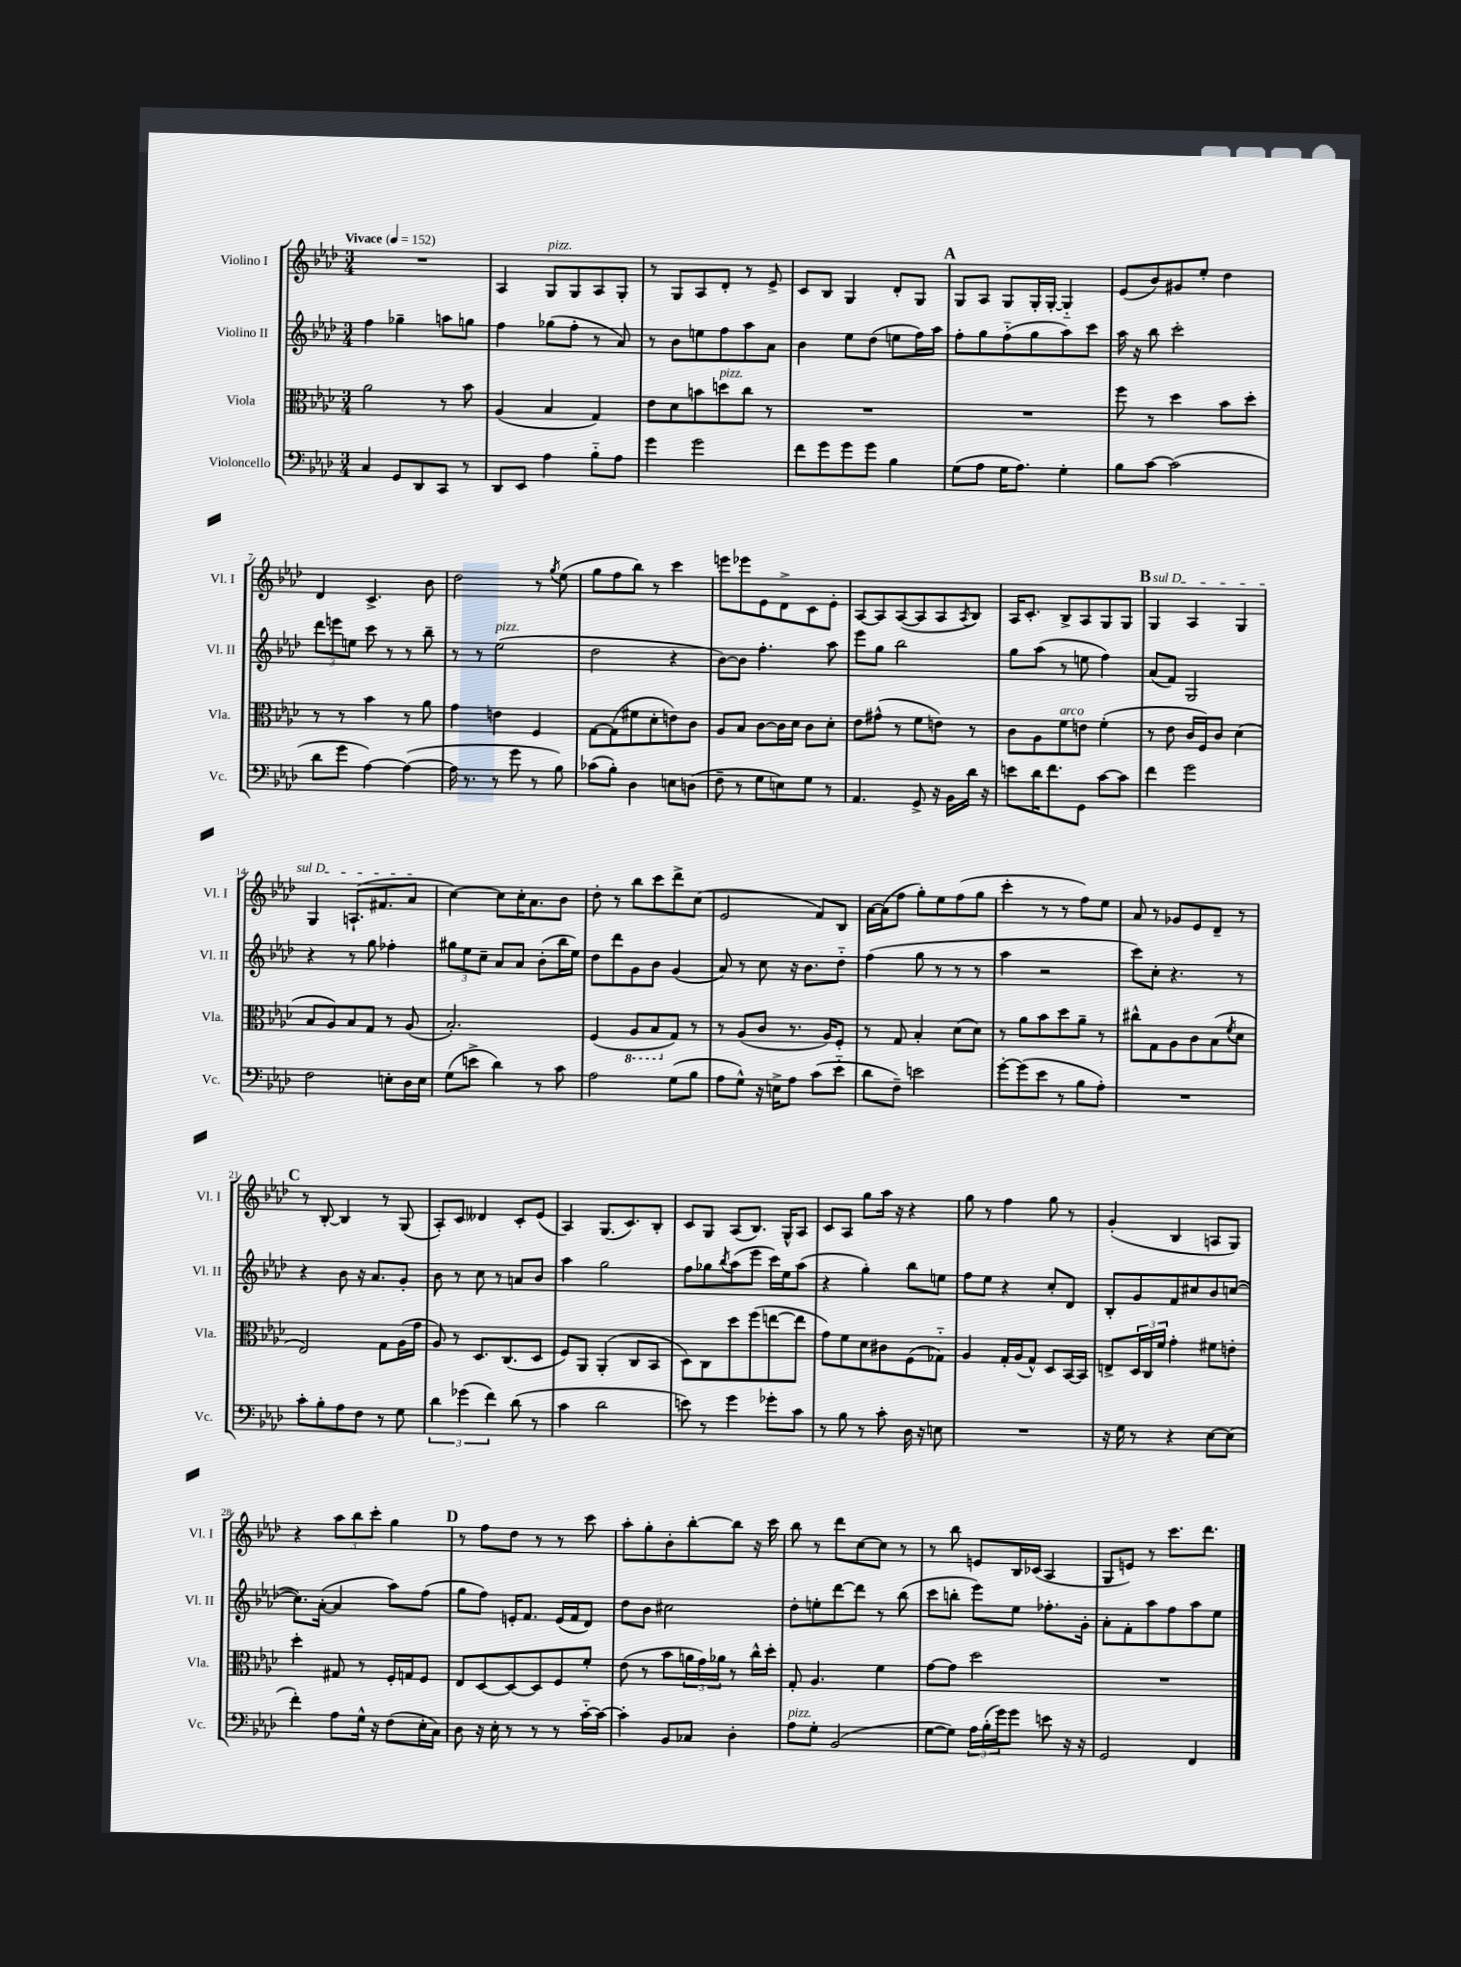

**kern	**kern	**kern	**kern
*staff4	*staff3	*staff2	*staff1
*clefF4	*clefC3	*clefG2	*clefG2
*k[b-e-a-d-]	*k[b-e-a-d-]	*k[b-e-a-d-]	*k[b-e-a-d-]
*M3/4	*M3/4	*M3/4	*M3/4
*MM152	*MM152	*MM152	*MM152
4C	2a-	4ff	2.r
8GG	.	4gg-~	.
8DD-	.	.	.
8CC	8r	8aa	.
8r	8b-	8gg	.
=	=	=	=
8DD-	(4A-	4ff	4A-
8EE-	.	.	.
4A-	4B-	(8gg-	8G
.	.	8ff'	8G
8B-'~	4G)	8r	8A-
8A-	.	8a-)	8G'
=	=	=	=
4g	8e-	8r	8r
.	8d-	8b-	8G
2g	8b	8ee	8A-
.	8dd	8ff	8d-'
.	8cc	8aa-	8r
.	8r	8a-	8e-^
=	=	=	=
8f	2.r	4b-	8c
8g	.	.	8B-
8g	.	8ee-	4G
8g	.	(8dd-	.
4B-	.	8ee	8d-'
.	.	16ff)	8G
.	.	16aa-	.
=	=	=	=
(8G	2.r	8ff'	8G
8A-	.	8gg	8A-
16G	.	(8ff'~	8G
8.A-)	.	.	.
.	.	8gg	16G'
.	.	.	[16G'
4G'	.	8aa-)	4G'~]
.	.	8ccc	.
=	=	=	=
8B-	8ff	16aa-	(8e-
.	.	16r	.
[8c	8r	8bb-	8b-)
(2c]	4dd-	2ccc'	8g#
.	.	.	8ee-'
.	8b-	.	4dd-
.	8dd-'	.	.
=	=	=	=
8d-	8r	12ddd-	4d-
.	.	12eee	.
8g	8r	.	.
.	.	12ee	.
[4A-)	4b-	8ccc	4.c^
.	.	8r	.
(4A-_	8r	8r	.
.	8a-	8bb-~	8b-
=	=	=	=
16A-]	4g	8r	2dd-
8.r	.	.	.
.	.	8r	.
8r	4e	(2ee-	.
8g	.	.	.
8r	4F	.	8r
.	.	.	8qgg
8B-)	.	.	(8ee-
=	=	=	=
(8c-	[8G	2dd-	8gg
8B-')	(8G]	.	8ff
4D-	8f#	.	8bb-)
.	8d-'	.	8r
8E	8e)	4r	4ccc
(8D	8c	.	.
=	=	=	=
8F~	8A-	[8b-)	8eee
8r	8B-	8b-]	8eee-
8G	[8c	4.ff'	8e-
8E)	16c]	.	8d-^
.	16d-	.	.
8G	8c	.	8c
8r	8d-'	8aa-	8e-'
=	=	=	=
4.AA-	8e-	8eee-	[8A-
.	(8g#^^	8gg	8A-]
.	8r	2bb-	([8A-
8GG^	8f	.	8A-]
16r	8e)	.	8A-
16BB-	.	.	.
.	.	.	8qA-
16d-	8r	.	8B-)
16r	.	.	.
=	=	=	=
8e	8c	8gg	16A-
.	.	.	8.c'
16d-	8A-	(8aa-	.
8.f	.	.	.
.	8f	8r	8B-^
8GG	8e	8ee	8A-
[8c	(4f'	4ff)	8G
8c]	.	.	8G
=	=	=	=
4f	8r	(8a-	4G
.	8e-	8f)	.
2g	16c	2G	4A-
.	16F)	.	.
.	8c	.	.
.	(4d-	.	4G
=	=	=	=
2F	8B-	4r	4G
.	8A-)	.	.
.	8B-	8r	(8.A`
.	8G	8gg	.
.	.	.	8.f#
8E'	8r	4ff-'	.
16D-	(8A-	.	8a-
16E	.	.	.
=	=	=	=
(8G	2.B-')	12gg#	[4cc)
.	.	12ee-	.
8e^	.	.	.
.	.	12cc~	.
4d-)	.	8a-	8cc]
.	.	8a-	16cc'
.	.	.	8.a-
8r	.	(8b-'	.
8c	.	16bb-	8b-
.	.	16ee-)	.
=	=	=	=
2A-	(4F	8dd-	8dd-'
.	.	8ddd-	8r
.	8AA-	8g	8bb-
.	8BB-	8b-	8ccc
(8G	8G)	(4g	8ddd-^
8B-	8r	.	(8cc
=	=	=	=
8A-	8r	8a-)	2e-
8G^^)	(8A-	8r	.
16r	8c	8cc	.
16E^	.	.	.
8A-	8.r	16r	.
.	.	8.b-	.
(8c	.	.	8f)
.	16A-)	.	.
8e-'~	8F'	8dd-'~	8B-
=	=	=	=
8d-	8r	(4ff	[16a-
.	.	.	(16a-]
8F~)	8G	.	8ff
2e	4B-'	8gg	8gg')
.	.	8r	8ee-
.	(8d-	8r	(8ff
.	8d-)	8r	8gg
=	=	=	=
[8g'	8r	4aa-	4ccc'
(8g]	8a-	.	.
8e-	8b-	2r	8r
8r	8dd-	.	8r
8B-	8a-~	.	8ff)
8A-')	8r	.	8ee-
=	=	=	=
2.r	8cc#^^	8ccc)	8a-
.	8G	8cc'	8r
.	8A-	4.r	8g-
.	8c	.	8e-
.	(8B-	.	8d-~
.	8qf	.	.
.	8d-	8r	8r
=	=	=	=
8c'	2E-)	4r	8r
8B-'	.	.	[8B-'
8A-	.	8b-	4B-]
8F	.	16r	.
.	.	8.a-	.
8r	8G	.	8r
8G	(16A-	8g'	(8G
.	16g	.	.
=	=	=	=
6d-	8A-)	8b-	8A-')
.	8r	8r	8c
(6g-	.	.	.
.	8.D-	8cc	4d--
6f)	.	.	.
.	.	8r	.
.	(8.C	.	.
(8d-	.	8a	8c'
8r	8D-	8b-	(8e-
=	=	=	=
4c	8F)	4aa-	4A-)
.	8AA-	.	.
2d-	(4AA-'	2gg	(8.G
.	.	.	8.c)
.	8C	.	.
.	8BB-	.	8B-'
=	=	=	=
8e)	8D-)	8ff	8c
8r	8C	8gg-	8G
.	.	8qbb-	.
4g	8dd-	(8aa-	(8A-
.	(8ff	8eee-	8.B-)
8g-'	[8ee	16ccc)	.
.	.	16ee-	16G^^
8c	8ee]	(8aa-	8A-
=	=	=	=
8r	8g)	4r	8c
8B-	8f	.	8A-
8r	8d-	4gg')	8gg
8c'	8c#	.	16aa-
.	.	.	16r
16D-	(8F	8bb-	4r
16r	.	.	.
8E	8G-'~)	8ee	.
=	=	=	=
2.r	4A-	8ff	8gg
.	.	8ee-	8r
.	16G'	4r	4ff
.	(16A-	.	.
.	8G^^)	.	.
.	8D-	8cc'	8gg
.	[16BB-	8d-	8r
.	16BB-]	.	.
=	=	=	=
16r	8E^	8B-'	(4g'
16G	.	.	.
8r	24D-	8g	.
.	24C	.	.
.	24f	.	.
4r	4g'	8f	4B-
.	.	8cc#	.
[8E-	8f#	8b-	8A
(8E-]	8e'	([8cc	8G)
=	=	=	=
4f')	4dd-'	8.cc])	4r
.	.	([16a-'	.
8A-	8G#	4a-]	12aa-
.	.	.	12bb-
16G^^	8r	.	.
.	.	.	12ccc'
16r	.	.	.
(8F	16F'	8aa-)	4gg
.	16G	.	.
16E-'	8F	(8ff	.
16C)	.	.	.
=	=	=	=
8D-	8E-	8gg	8r
16r	[8D-	8ff)	8ff
16E-'	.	.	.
8r	8D-_	16e'	8dd-
.	.	8.f	.
8r	8D-]	.	8r
8r	8F	(16e	8r
.	.	16f	.
[16c'~	8f'	8d-)	8ccc
16c_	.	.	.
=	=	=	=
4c']	(8e-	8dd-	8aa-'
.	8r	8b-	8gg'
8BB-	8b-	2cc#	8b-'
8C-	24a	.	[8bb-'
.	24g)	.	.
.	24a-	.	.
4D-'	8r	.	8bb-]
.	16cc^^	.	16r
.	16dd-'	.	16ccc
=	=	=	=
8A-	8G'	8dd-'	8bb-
8G'	4.A-	8ee'	8r
(2BB-	.	[8ddd-	8ddd-
.	.	8ddd-]	[8cc
.	4f	8r	8cc]
.	.	(8bb-	8r
=	=	=	=
[8G	[8g	8ccc	8r
8G])	8g]	8bb'	8bb-
24A-	2dd-	8eee-)	8e
(24B-'	.	.	.
24g)	.	.	.
8g	.	8ee-	16B-
.	.	.	(16c-
8e	.	8.ff-'	4A-
16r	.	.	.
16r	.	16g'	.
=	=	=	=
2GG	2.r	8a-'	8G
.	.	8f'	8e)
.	.	8aa-	8r
.	.	8ff	8.ccc
4FF	.	8aa-	.
.	.	.	8.ddd-
.	.	8ee-	.
==	==	==	==
*-	*-	*-	*-
